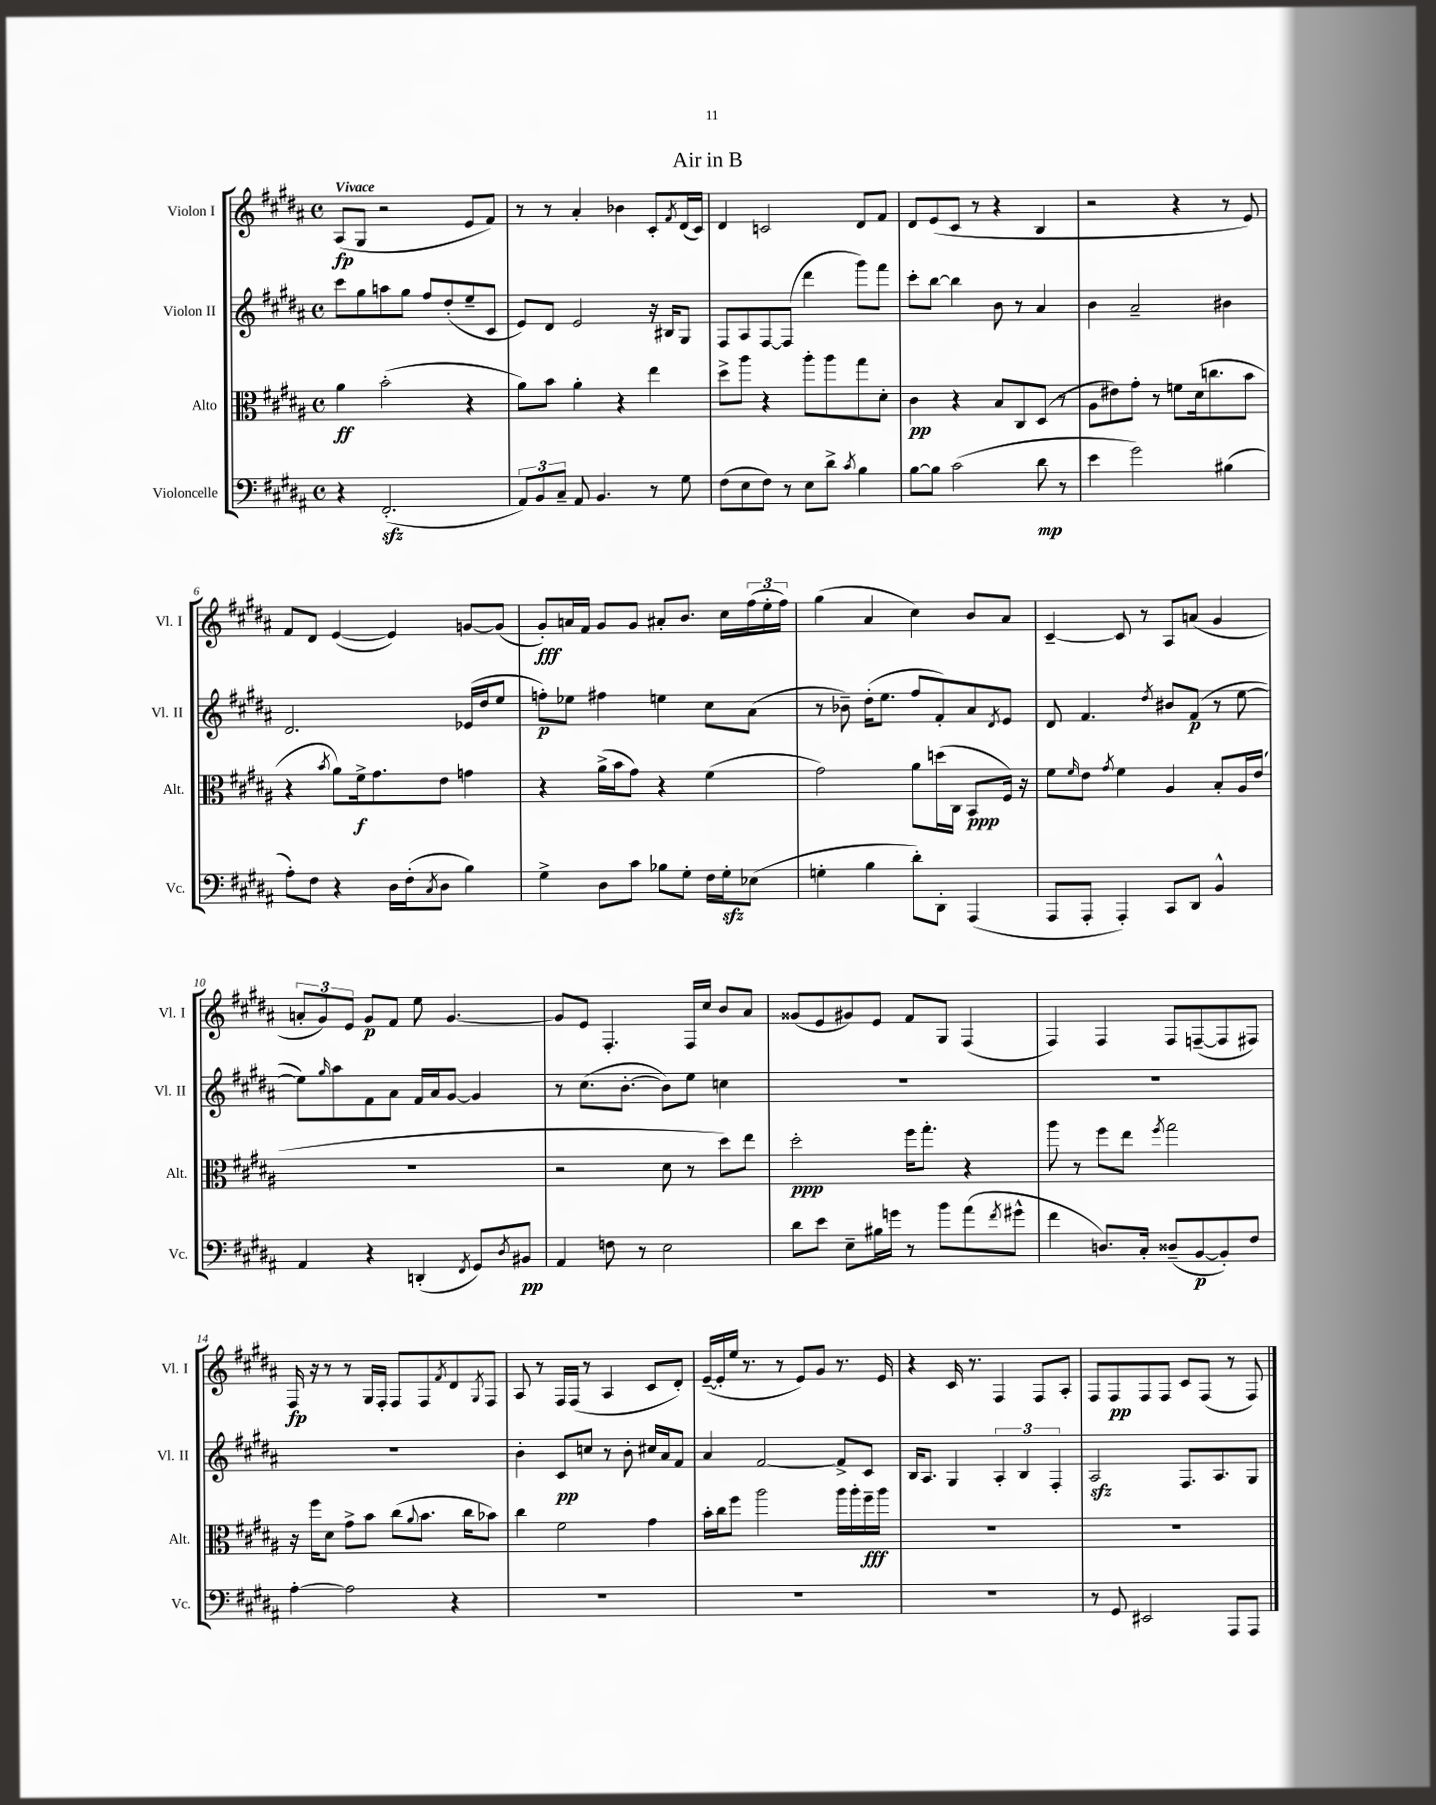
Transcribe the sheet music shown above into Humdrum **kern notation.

**kern	**dynam	**kern	**dynam	**kern	**dynam	**kern	**dynam
*part4	*part4	*part3	*part3	*part2	*part2	*part1	*part1
*staff4	*staff4	*staff3	*staff3	*staff2	*staff2	*staff1	*staff1
*I"Violoncelle	*	*I"Alto	*	*I"Violon II	*	*I"Violon I	*
*I'Vc.	*	*I'Alt.	*	*I'Vl. II	*	*I'Vl. I	*
*clefF4	*	*clefC3	*	*clefG2	*	*clefG2	*
*k[f#c#g#d#a#]	*	*k[f#c#g#d#a#]	*	*k[f#c#g#d#a#]	*	*k[f#c#g#d#a#]	*
*M4/4	*	*M4/4	*	*M4/4	*	*M4/4	*
*met(c)	*	*met(c)	*	*met(c)	*	*met(c)	*
=1	=1	=1	=1	=1	=1	=1	=1
!	!	!	!	!	!	!LO:TX:a:B:t=Vivace	!
4r	.	4a#\	ff	8ccc#\L	.	(8A#/L	fp
.	.	.	.	8gg#\	.	8G#/J	.
(2.FF#zz'/	.	(2b'\	.	8aan\	.	2r	.
.	.	.	.	8gg#\J	.	.	.
.	.	.	.	8ff#/L	.	.	.
.	.	.	.	(8dd#'/	.	.	.
.	.	4r	.	8ee~/	.	8e/L	.
.	.	.	.	8c#/J	.	8f#/J)	.
=2	=2	=2	=2	=2	=2	=2	=2
12AA#/L)	.	8a#\L)	.	8e/L)	.	8r	.
12BB/	.	.	.	.	.	.	.
.	.	8b\J	.	8d#/J	.	8r	.
12C#~/J	.	.	.	.	.	.	.
8AA#/	.	4a#'\	.	2e/	.	4a#'/	.
4.BB/	.	.	.	.	.	.	.
.	.	4r	.	.	.	4b-X\	.
8r	.	4ee\	.	16r	.	8c#'/L	.
.	.	.	.	16B#X/KL	.	.	.
.	.	.	.	.	.	8qf#/	.
8G#\	.	.	.	8G#/J	.	(16d#/L	.
.	.	.	.	.	.	16c#/JJ)	.
=3	=3	=3	=3	=3	=3	=3	=3
(8F#\L	.	8dd#^\L	.	8F#/L	.	4d#/	.
8E\	.	8aa#\J	.	8A#/	.	.	.
8F#\J)	.	4r	.	[8F#/	.	2cn/	.
8r	.	.	.	(8F#/J]	.	.	.
8E\L	.	8aa#'\L	.	4ddd#\	.	.	.
8d#^\J	.	8aa#\	.	.	.	.	.
8qc#/	.	.	.	.	.	.	.
4B\	.	8gg#\	.	8ggg#\L)	.	8d#/L	.
.	.	8d#'\J	.	8fff#\J	.	8f#/J	.
=4	=4	=4	=4	=4	=4	=4	=4
[8B\L	.	4c#\	pp	8ccc#'\L	.	8d#/L	.
8B\J]	.	.	.	[8bb\J	.	(8e/	.
(2c#\	.	4r	.	4bb\]	.	8c#/J	.
.	.	.	.	.	.	8r	.
.	.	8B/L	.	8b\	.	4r	.
.	.	8C#/	.	8r	.	.	.
8d#\	mp	(8D#/J	.	4a#/	.	4B/	.
8r	.	8r	.	.	.	.	.
=5	=5	=5	=5	=5	=5	=5	=5
4e\	.	8A#\L	.	4b\	.	2r	.
.	.	8e#X\)	.	.	.	.	.
2g#\)	.	8g#'\J	.	2a#~/	.	.	.
.	.	8r	.	.	.	.	.
.	.	8fn\L	.	.	.	4r	.
.	.	(16d#\k	.	.	.	.	.
.	.	8.ccn\	.	.	.	.	.
(4B#X\	.	.	.	4b#X\	.	8r	.
.	.	8b\J	.	.	.	8e/)	.
!!LO:LB:g=z
=6	=6	=6	=6	=6	=6	=6	=6
8A#'\L)	.	4r	.	2.d#/	.	8f#/L	.
8F#\J	.	.	.	.	.	8d#/J	.
.	.	8qb/	.	.	.	.	.
4r	.	8a#\L)	.	.	.	([4e/	.
.	.	16f#^\k	f	.	.	.	.
.	.	8.g#\	.	.	.	.	.
16D#\LL	.	.	.	.	.	4e/])	.
(16F#'\J	.	.	.	.	.	.	.
8qC#/	.	.	.	.	.	.	.
8D#\J	.	8e\J	.	.	.	.	.
4B\)	.	4gn\	.	(16e-X/LL	.	[8gn/L	.
.	.	.	.	16dd#/J	.	.	.
.	.	.	.	8ee/J	.	(8g/J]	.
=7	=7	=7	=7	=7	=7	=7	=7
4G#^\	.	4r	.	8ffn'\L)	p	8g#'/L)	fff
.	.	.	.	8ee-X\J	.	16an/L	.
.	.	.	.	.	.	16f#/JJ	.
8D#\L	.	(16a#^\LL	.	4ff#X\	.	8g#/L	.
.	.	16b\J	.	.	.	.	.
8c#\J	.	8g#\J)	.	.	.	8g#/J	.
8B-X\L	.	4r	.	4een\	.	8a#X'/L	.
8G#'\J	.	.	.	.	.	8.b/J	.
16F#\LL	.	(4f#\	.	8cc#\L	.	.	.
16G#zz'\J	.	.	.	.	.	16cc#\LL	.
(8E-X\J	.	.	.	(8a#\J	.	(24ff#\	.
.	.	.	.	.	.	24ee'\	.
.	.	.	.	.	.	24ff#\JJ)	.
=8	=8	=8	=8	=8	=8	=8	=8
4Gn'\	.	2g#\)	.	8r	.	(4gg#\	.
.	.	.	.	8b-X~\)	.	.	.
4B\	.	.	.	(16dd#'\KL	.	4a#/	.
.	.	.	.	8.ee\J	.	.	.
8d#'\L)	.	8a#\L	.	8ff#/L	.	4cc#\)	.
8DD#'\J	.	(16ddn\L	.	8f#'/)	.	.	.
.	.	16C#\JJ	.	.	.	.	.
(4AAA#/	.	8BB/L	ppp	8a#/	.	8b/L	.
.	.	.	.	8qd#/	.	.	.
.	.	16F#/Jk)	.	8e/J	.	8a#/J	.
.	.	16r	.	.	.	.	.
=9	=9	=9	=9	=9	=9	=9	=9
8AAA#/L	.	8f#\L	.	8d#/	.	[4c#~/	.
.	.	16qqf#/	.	.	.	.	.
8AAA#'/J	.	8e\J	.	4.f#/	.	.	.
.	.	8qg#/	.	.	.	.	.
4AAA#'/)	.	4f#\	.	.	.	8c#/]	.
.	.	.	.	.	.	8r	.
.	.	.	.	8qdd#/	.	.	.
8CC#/L	.	4A#/	.	8b#X/L	.	8A#/L	.
8DD#/J	.	.	.	(8f#/J	p	(8an/J	.
4BB^^/	.	8B'/L	.	8r	.	4g#/	.
.	.	16A#/L	.	[8ee\	.	.	.
.	.	(16e/JJ	.	.	.	.	.
!!LO:LB:g=z
=10	=10	=10	=10	=10	=10	=10	=10
4AA#/	.	1r	.	8ee\L])	.	12an'/L	.
.	.	.	.	.	.	12g#/)	.
.	.	.	.	16qqgg#/	.	.	.
.	.	.	.	8aa#\	.	.	.
.	.	.	.	.	.	12e/J	.
4r	.	.	.	8f#\	.	8g#/L	p
.	.	.	.	8a#\J	.	8f#/J	.
(4DDn'/	.	.	.	16f#/LL	.	8ee\	.
.	.	.	.	16a#/J	.	.	.
.	.	.	.	[8g#/J	.	[4.g#/	.
8qFF#/	.	.	.	.	.	.	.
8GG#/L)	.	.	.	4g#/]	.	.	.
8qD#/	.	.	.	.	.	.	.
8BB#X/J	pp	.	.	.	.	.	.
=11	=11	=11	=11	=11	=11	=11	=11
4AA#/	.	2r	.	8r	.	8g#/L]	.
.	.	.	.	(8.cc#\L	.	8e/J	.
8Fn\	.	.	.	.	.	4.F#'/	.
.	.	.	.	[8.b'\J	.	.	.
8r	.	.	.	.	.	.	.
2E\	.	8d#\	.	8b\L])	.	.	.
.	.	8r	.	8ee\J	.	16F#/LL	.
.	.	.	.	.	.	16cc#/JJ	.
.	.	8dd#\L)	.	4ccn\	.	8b/L	.
.	.	8ee\J	.	.	.	8a#/J	.
=12	=12	=12	=12	=12	=12	=12	=12
8d#\L	.	2dd#'\	ppp	1r	.	(8g##X/L	.
8e\J	.	.	.	.	.	8e/	.
8E~\L	.	.	.	.	.	8g#X/)	.
16B#X\L	.	.	.	.	.	8e/J	.
16gn\JJ	.	.	.	.	.	.	.
8r	.	16ff#\KL	.	.	.	8f#/L	.
.	.	8.gg#'\J	.	.	.	.	.
8b\L	.	.	.	.	.	8G#/J	.
(8a#\	.	4r	.	.	.	(4F#/	.
8qf#/	.	.	.	.	.	.	.
8g#X^^\J	.	.	.	.	.	.	.
=13	=13	=13	=13	=13	=13	=13	=13
4f#\	.	8aa#\	.	1r	.	4F#/)	.
.	.	8r	.	.	.	.	.
8.Dn/L)	.	8ff#\L	.	.	.	4F#/	.
.	.	8ee\J	.	.	.	.	.
16C#'/Jk	.	.	.	.	.	.	.
.	.	8qff#/	.	.	.	.	.
(8D##X~/L	.	2gg#\	.	.	.	8F#/L	.
[8BB/	p	.	.	.	.	([8Fn~/	.
8BB'/])	.	.	.	.	.	8F/]	.
8F#/J	.	.	.	.	.	8F#X/J)	.
!!LO:LB:g=z
=14	=14	=14	=14	=14	=14	=14	=14
[4A#'\	.	16r	.	1r	.	16F#/	fp
.	.	16ff#\KL	.	.	.	16r	.
.	.	8d#\J	.	.	.	8r	.
2A#\]	.	8g#^\L	.	.	.	8r	.
.	.	8b\J	.	.	.	16G#/LL	.
.	.	.	.	.	.	16F#'/JJ	.
.	.	(8cc#\L	.	.	.	8F#/L	.
.	.	8qqa#/	.	.	.	.	.
.	.	8.b\J	.	.	.	8F#/	.
.	.	.	.	.	.	8qf#/	.
4r	.	.	.	.	.	8d#/	.
.	.	16cc#\KL	.	.	.	.	.
.	.	.	.	.	.	8qG#/	.
.	.	8b-X\J)	.	.	.	8F#/J	.
=15	=15	=15	=15	=15	=15	=15	=15
1r	.	4cc#\	.	4b'\	.	8A#/	.
.	.	.	.	.	.	8r	.
.	.	2f#\	.	8c#/L	pp	16F#/LL	.
.	.	.	.	.	.	(16F#/JJ	.
.	.	.	.	8ccn/J	.	8r	.
.	.	.	.	8r	.	4A#/	.
.	.	.	.	8b'\	.	.	.
.	.	4g#\	.	16cc#X/LL	.	8c#/L	.
.	.	.	.	16a#/J	.	.	.
.	.	.	.	8f#/J	.	8d#'/J)	.
=16	=16	=16	=16	=16	=16	=16	=16
1r	.	16b'\LL	.	4a#/	.	([16e~/LL	.
.	.	16cc#\J	.	.	.	16e'/]	.
.	.	8ff#\J	.	.	.	16ee/JJ	.
.	.	.	.	.	.	8.r	.
.	.	2aa#\	.	[2f#/	.	.	.
.	.	.	.	.	.	8r	.
.	.	.	.	.	.	8e/L)	.
.	.	.	.	.	.	8g#/J	.
.	.	16aa#\LL	.	8f#^/L]	.	8.r	.
.	.	16aa#'\	.	.	.	.	.
.	.	16ff#~\	fff	8c#/J	.	.	.
.	.	16aa#\JJ	.	.	.	16e/	.
=17	=17	=17	=17	=17	=17	=17	=17
1r	.	1r	.	16B/KL	.	4r	.
.	.	.	.	8.A#/J	.	.	.
.	.	.	.	4G#/	.	16c#/	.
.	.	.	.	.	.	8.r	.
.	.	.	.	6A#'/	.	4F#/	.
.	.	.	.	6B/	.	.	.
.	.	.	.	.	.	8F#/L	.
.	.	.	.	6F#'/	.	.	.
.	.	.	.	.	.	8A#'/J	.
=18	=18	=18	=18	=18	=18	=18	=18
8r	.	1r	.	2A#zz/	.	8F#/L	.
8GG#/	.	.	.	.	.	8F#/	pp
2EE#X/	.	.	.	.	.	8F#/	.
.	.	.	.	.	.	8F#/J	.
.	.	.	.	8.F#/L	.	8c#/L	.
.	.	.	.	.	.	(8F#/J	.
.	.	.	.	8.A#/	.	.	.
8AAA#/L	.	.	.	.	.	8r	.
8AAA#/J	.	.	.	8G#/J	.	8F#/)	.
==	==	==	==	==	==	==	==
*-	*-	*-	*-	*-	*-	*-	*-
